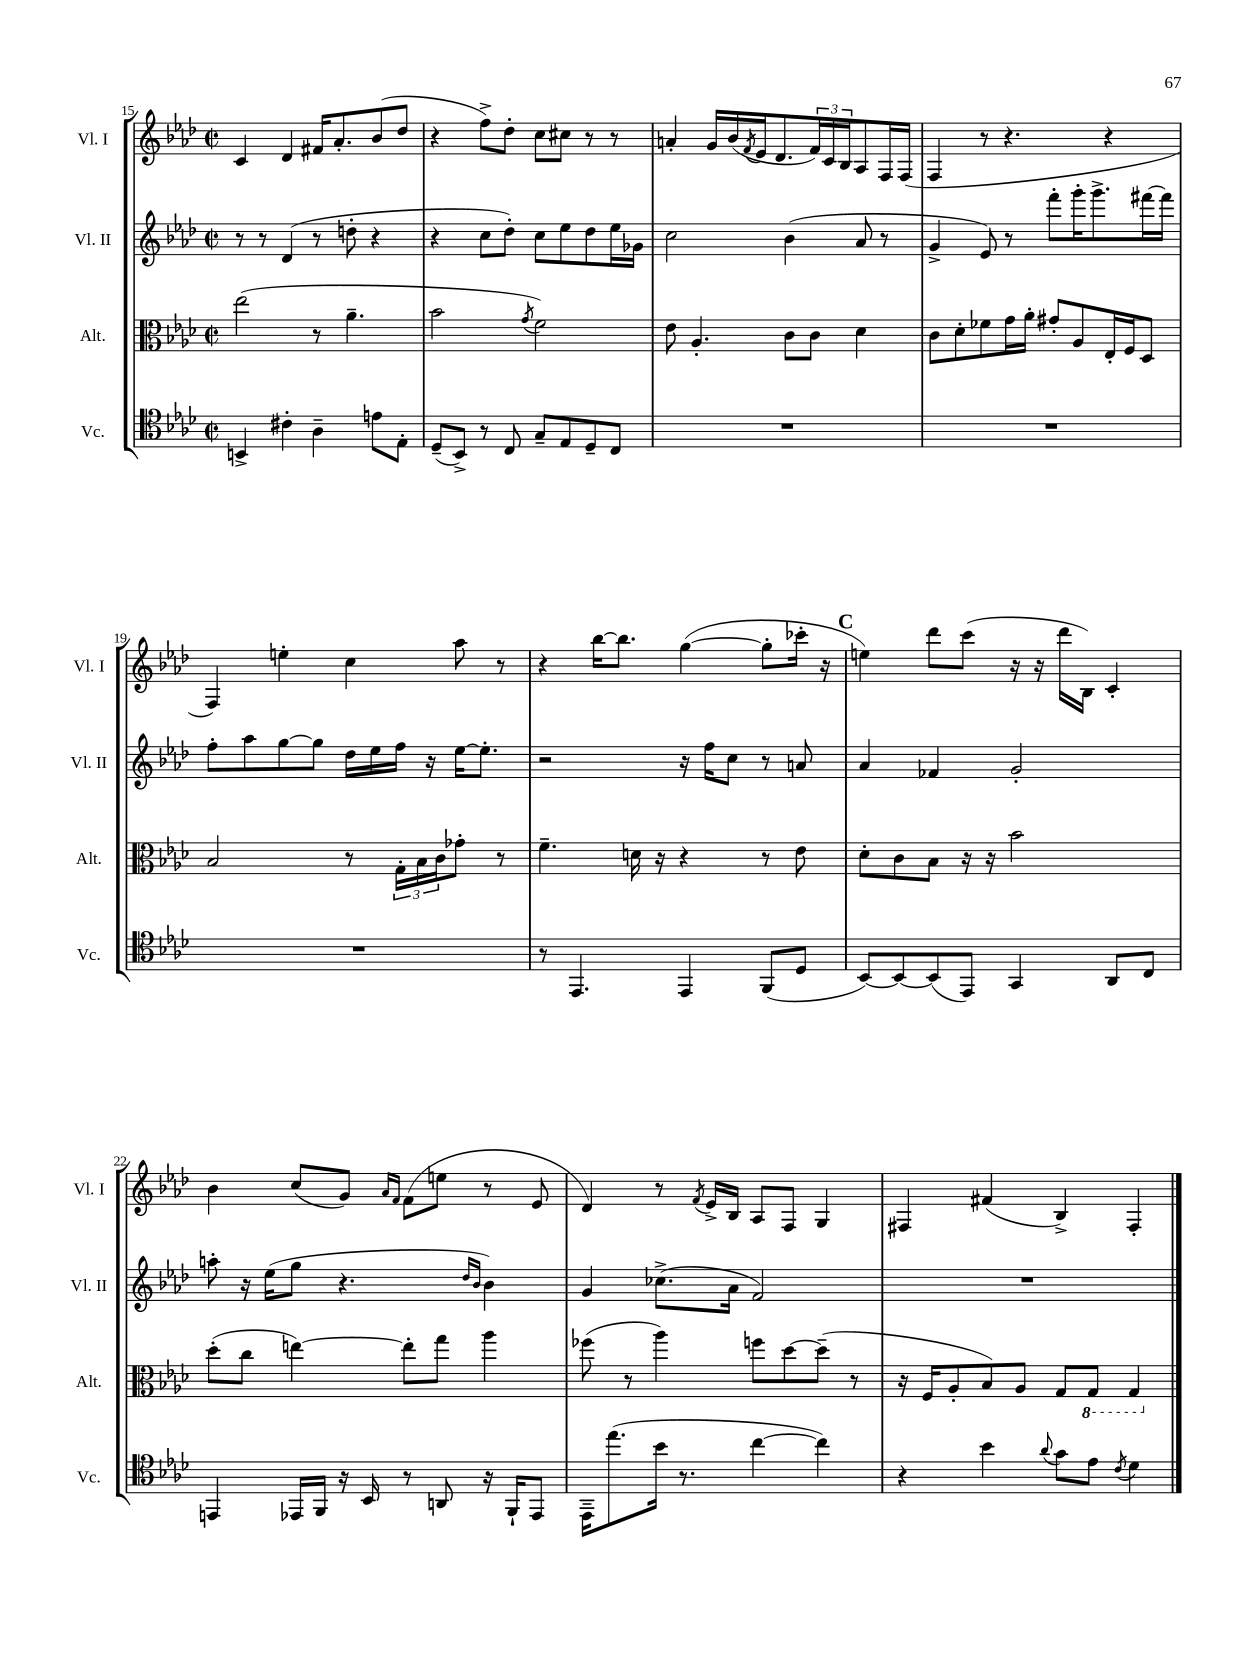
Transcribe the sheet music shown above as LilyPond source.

<<
\new StaffGroup <<
\new Staff = "s0" \with { instrumentName = "Vl. I" shortInstrumentName = "Vl. I" } {
    \clef treble \key aes \major \defaultTimeSignature \time 2/2
    c'4 des'4 fis'16 aes'8.-. bes'8( des''8 |
    r4 f''8->) des''8-. c''8 cis''8 r8 r8 |
    a'4-. g'16 bes'16( \acciaccatura { f'8 } ees'16 des'8. \tuplet 3/2 { f'16) c'16 bes16 } aes8 f16 f16( |
    f4 r8 r4. r4 |
    f4) e''4-. c''4 aes''8 r8 |
    r4 bes''16~ bes''8. g''4~( g''8-. ces'''16-. r16 |
    \mark \markup { \bold "C" } e''4) des'''8 c'''8( r16 r16 des'''16 bes16) c'4-. |
    bes'4 c''8( g'8) \grace { aes'16 f'16 } f'8( e''8 r8 ees'8 |
    des'4) r8 \acciaccatura { f'8 } ees'16-> bes16 aes8 f8 g4 |
    fis4 fis'4( bes4->) fis4-. \bar "|." |
}
\new Staff = "s1" \with { instrumentName = "Vl. II" shortInstrumentName = "Vl. II" } {
    \clef treble \key aes \major \defaultTimeSignature \time 2/2
    r8 r8 des'4( r8 d''8-. r4 |
    r4 c''8 des''8-.) c''8 ees''8 des''8 ees''16 ges'16 |
    c''2 bes'4( aes'8 r8 |
    g'4-> ees'8) r8 f'''8-. g'''16-. g'''8.-> fis'''16~ fis'''16 |
    f''8-. aes''8 g''8~ g''8 des''16 ees''16 f''16 r16 ees''16~ ees''8.-. |
    r2 r16 f''16 c''8 r8 a'8 |
    \mark \markup { \bold "C" } aes'4 fes'4 g'2-. |
    a''8-. r16 ees''16( g''8 r4. \grace { des''16 bes'16 } bes'4) |
    g'4 ces''8.->( aes'16 f'2) |
    R1 \bar "|." |
}
\new Staff = "s2" \with { instrumentName = "Alt." shortInstrumentName = "Alt." } {
    \clef alto \key aes \major \defaultTimeSignature \time 2/2
    ees''2( r8 aes'4.-- |
    bes'2 \acciaccatura { g'8 } f'2) |
    ees'8 aes4.-. c'8 c'8 des'4 |
    c'8 des'8-. fes'8 g'16 aes'16-. gis'8-. aes8 ees16-. f16 des8 |
    bes2 r8 \tuplet 3/2 { g16-. bes16 c'16 } ges'8-. r8 |
    f'4.-- d'16 r16 r4 r8 ees'8 |
    \mark \markup { \bold "C" } des'8-. c'8 bes8 r16 r16 bes'2 |
    des''8-.( c''8 e''4~) e''8-. g''8 aes''4 |
    fes''8( r8 aes''4) f''8 des''8~ des''8--( r8 |
    r16 f16 aes8-. bes8) aes8 g8 \ottava #-1 g,8 g,4 \ottava #0 \bar "|." |
}
\new Staff = "s3" \with { instrumentName = "Vc." shortInstrumentName = "Vc." } {
    \clef tenor \key aes \major \defaultTimeSignature \time 2/2
    b,4-> cis'4-. aes4-- e'8 ees8-. |
    des8--( bes,8->) r8 c8 g8-- ees8 des8-- c8 |
    R1 |
    R1 |
    R1 |
    r8 ees,4. ees,4 f,8( des8 |
    \mark \markup { \bold "C" } bes,8~) bes,8~ bes,8( ees,8) g,4 aes,8 c8 |
    e,4 ees,16 f,16 r16 bes,16 r8 a,8 r16 f,16-! ees,8 |
    ees,16-- ees''8.( bes'16 r8. c''4~ c''4) |
    r4 bes'4 \appoggiatura { aes'8 } g'8 ees'8 \acciaccatura { c'8 } des'4 \bar "|." |
}
>>
>>
\layout { \context { \Score currentBarNumber = #15 } }
